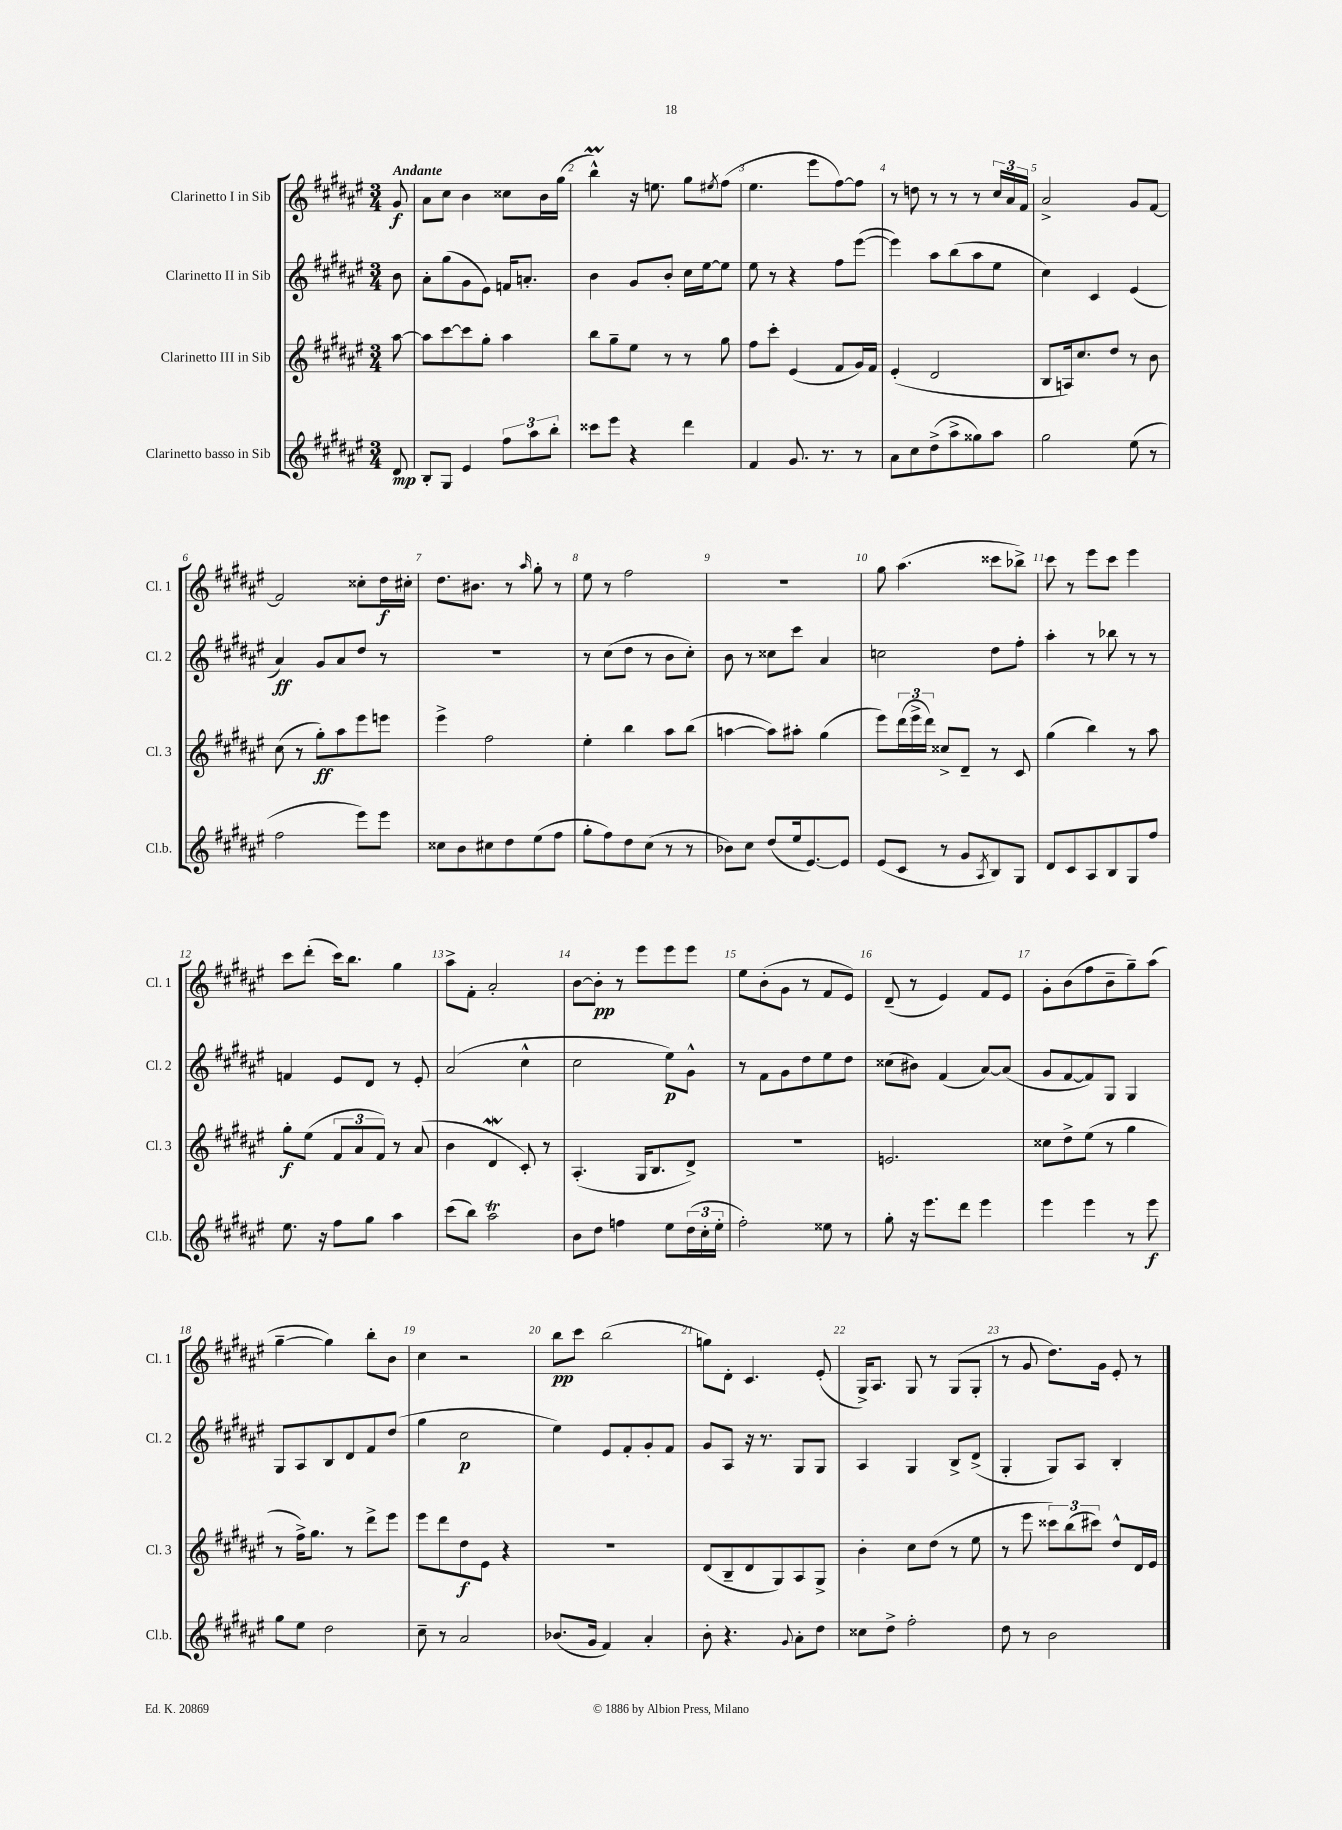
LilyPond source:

<<
\new StaffGroup <<
\new Staff = "s0" \with { instrumentName = "Clarinetto I in Sib" shortInstrumentName = "Cl. 1" } {
    \clef treble \key fis \major \numericTimeSignature \time 3/4 \partial 8 \tempo "Andante"
    gis'8\f |
    ais'8 cis''8 b'4 cisis''8 b'16 gis''16( |
    b''4-^\prall) r16 e''8. gis''8 \acciaccatura { eis''8 } fis''8( |
    eis''4. eis'''8 fis''8~) fis''8 |
    r8 d''8 r8 r8 r8 \tuplet 3/2 { cis''16 ais'16 fis'16 } |
    ais'2-> gis'8 fis'8~ |
    fis'2 cisis''8-. dis''16\f cis''16-. |
    dis''8. bis'8. r8 \grace { ais''16 } gis''8-. r8 |
    eis''8 r8 fis''2 |
    R2. |
    gis''8 ais''4.( cisis'''8 bes''8->) |
    cis'''8 r8 eis'''8 cis'''8 eis'''4 |
    cis'''8 dis'''8-.( cis'''16) b''8. gis''4 |
    ais''8-> fis'8-. ais'2-. |
    b'8~ b'8-.\pp r8 eis'''8 eis'''8 eis'''8 |
    eis''8 b'8-.( gis'8 r8 fis'8 eis'8) |
    dis'8--( r8 eis'4) fis'8 eis'8 |
    gis'8-. b'8( fis''8 b'8-- gis''8--) ais''8( |
    gis''4~-- gis''4) b''8-. b'8 |
    cis''4 r2 |
    b''8\pp cis'''8 b''2( |
    g''8) dis'8-. cis'4. eis'8-.( |
    gis16->) ais8. gis8 r8 gis8( gis8-. |
    r8 gis'8 dis''8.) gis'16 eis'8-. r8 \bar "|." |
}
\new Staff = "s1" \with { instrumentName = "Clarinetto II in Sib" shortInstrumentName = "Cl. 2" } {
    \clef treble \key fis \major \numericTimeSignature \time 3/4 \partial 8
    b'8 |
    ais'8-. gis''8( gis'8 eis'8) f'16 a'8.-. |
    b'4 gis'8 b'8-. cis''16 eis''16~ eis''8 |
    eis''8 r8 r4 fis''8 eis'''8~( |
    eis'''4) ais''8 b''8( ais''8 eis''8 |
    cis''4) cis'4 eis'4( |
    ais'4\ff) gis'8 ais'8 dis''8 r8 |
    R2. |
    r8 cis''8( dis''8 r8 b'8 cis''8-.) |
    b'8 r8 cisis''8 cis'''8 ais'4 |
    c''2 dis''8 fis''8-. |
    ais''4-. r8 bes''8 r8 r8 |
    f'4 eis'8 dis'8 r8 eis'8-. |
    ais'2( cis''4-^ |
    cis''2 eis''8\p) gis'8-^ |
    r8 fis'8 gis'8 dis''8 eis''8 dis''8 |
    cisis''8( bis'8) fis'4( ais'8~) ais'8( |
    gis'8 fis'8~ fis'8) gis8 gis4 |
    gis8 ais8 b8 dis'8 fis'8 dis''8( |
    gis''4 cis''2\p |
    eis''4) eis'8 fis'8-. gis'8-. fis'8 |
    gis'8 ais8 r16 r8. gis8 gis8 |
    ais4 gis4 b8-> dis'8->( |
    gis4-. gis8) ais8 b4-. \bar "|." |
}
\new Staff = "s2" \with { instrumentName = "Clarinetto III in Sib" shortInstrumentName = "Cl. 3" } {
    \clef treble \key fis \major \numericTimeSignature \time 3/4 \partial 8
    ais''8~ |
    ais''8 cis'''8~ cis'''8 gis''8-. ais''4 |
    b''8 gis''8-- eis''8 r8 r8 gis''8 |
    fis''8 cis'''8-. eis'4( fis'8 gis'16) fis'16 |
    eis'4-.( dis'2 |
    b8 a16) cis''8. dis''8 r8 b'8 |
    cis''8( r8 gis''8-.\ff) ais''8 eis'''8 e'''8 |
    eis'''4-> fis''2 |
    eis''4-. b''4 ais''8 b''8( |
    a''4~ a''8) ais''8-. gis''4( |
    eis'''8) \tuplet 3/2 { dis'''16( eis'''16-> dis'''16) } cisis''8-> dis'8-- r8 cis'8 |
    gis''4( b''4) r8 ais''8 |
    gis''8-.\f eis''8( \tuplet 3/2 { fis'8 ais'8 fis'8) } r8 ais'8( |
    b'4 dis'4\mordent cis'8-.) r8 |
    ais4.-.( gis16 b8. dis'8->) |
    R2. |
    e'2. |
    cisis''8 dis''8-> eis''8( r8 gis''4 |
    r8 fis''16->) gis''8. r8 dis'''8-> eis'''8 |
    eis'''8 dis'''8 dis''8\f eis'8 r4 |
    R2. |
    dis'8( b8-- dis'8 gis8) ais8 gis8-> |
    b'4-. cis''8 dis''8( r8 eis''8 |
    r8 eis'''8 \tuplet 3/2 { cisis'''8) b''8( cis'''8) } dis''8-^ dis'16 eis'16 \bar "|." |
}
\new Staff = "s3" \with { instrumentName = "Clarinetto basso in Sib" shortInstrumentName = "Cl.b." } {
    \clef treble \key fis \major \numericTimeSignature \time 3/4 \partial 8
    dis'8\mp |
    b8-. gis8 eis'4 \tuplet 3/2 { fis''8 ais''8 b''8-. } |
    cisis'''8 eis'''8 r4 dis'''4 |
    fis'4 gis'8. r8. r8 |
    ais'8 cis''8 dis''8->( ais''8-> gisis''8) ais''8 |
    gis''2 eis''8( r8 |
    fis''2 eis'''8) eis'''8 |
    cisis''8 b'8 cis''8 dis''8 eis''8( fis''8 |
    gis''8-. fis''8) dis''8 cis''8( r8 r8 |
    bes'8) cis''8 dis''8( eis''16 eis'8.~) eis'8 |
    eis'8( cis'8 r8 gis'8 \acciaccatura { ais8 } b8) gis8 |
    dis'8 cis'8 ais8 b8 gis8 fis''8 |
    eis''8. r16 fis''8 gis''8 ais''4 |
    cis'''8( b''8) ais''2\trill |
    b'8 dis''8 f''4 eis''8 \tuplet 3/2 { dis''16( cis''16-. eis''16-. } |
    fis''2-.) eisis''8 r8 |
    gis''8-. r16 eis'''8. dis'''8 eis'''4 |
    eis'''4 eis'''4 r8 eis'''8\f |
    gis''8 eis''8 dis''2 |
    cis''8-- r8 ais'2 |
    bes'8.( gis'16 fis'4) ais'4-. |
    b'8-. r4. \appoggiatura { gis'8 } ais'8-. dis''8 |
    cisis''8 dis''8-> fis''2-. |
    dis''8 r8 b'2 \bar "|." |
}
>>
>>
\layout { \context { \Score \override BarNumber.break-visibility = ##(#f #t #t) barNumberVisibility = #all-bar-numbers-visible } }
